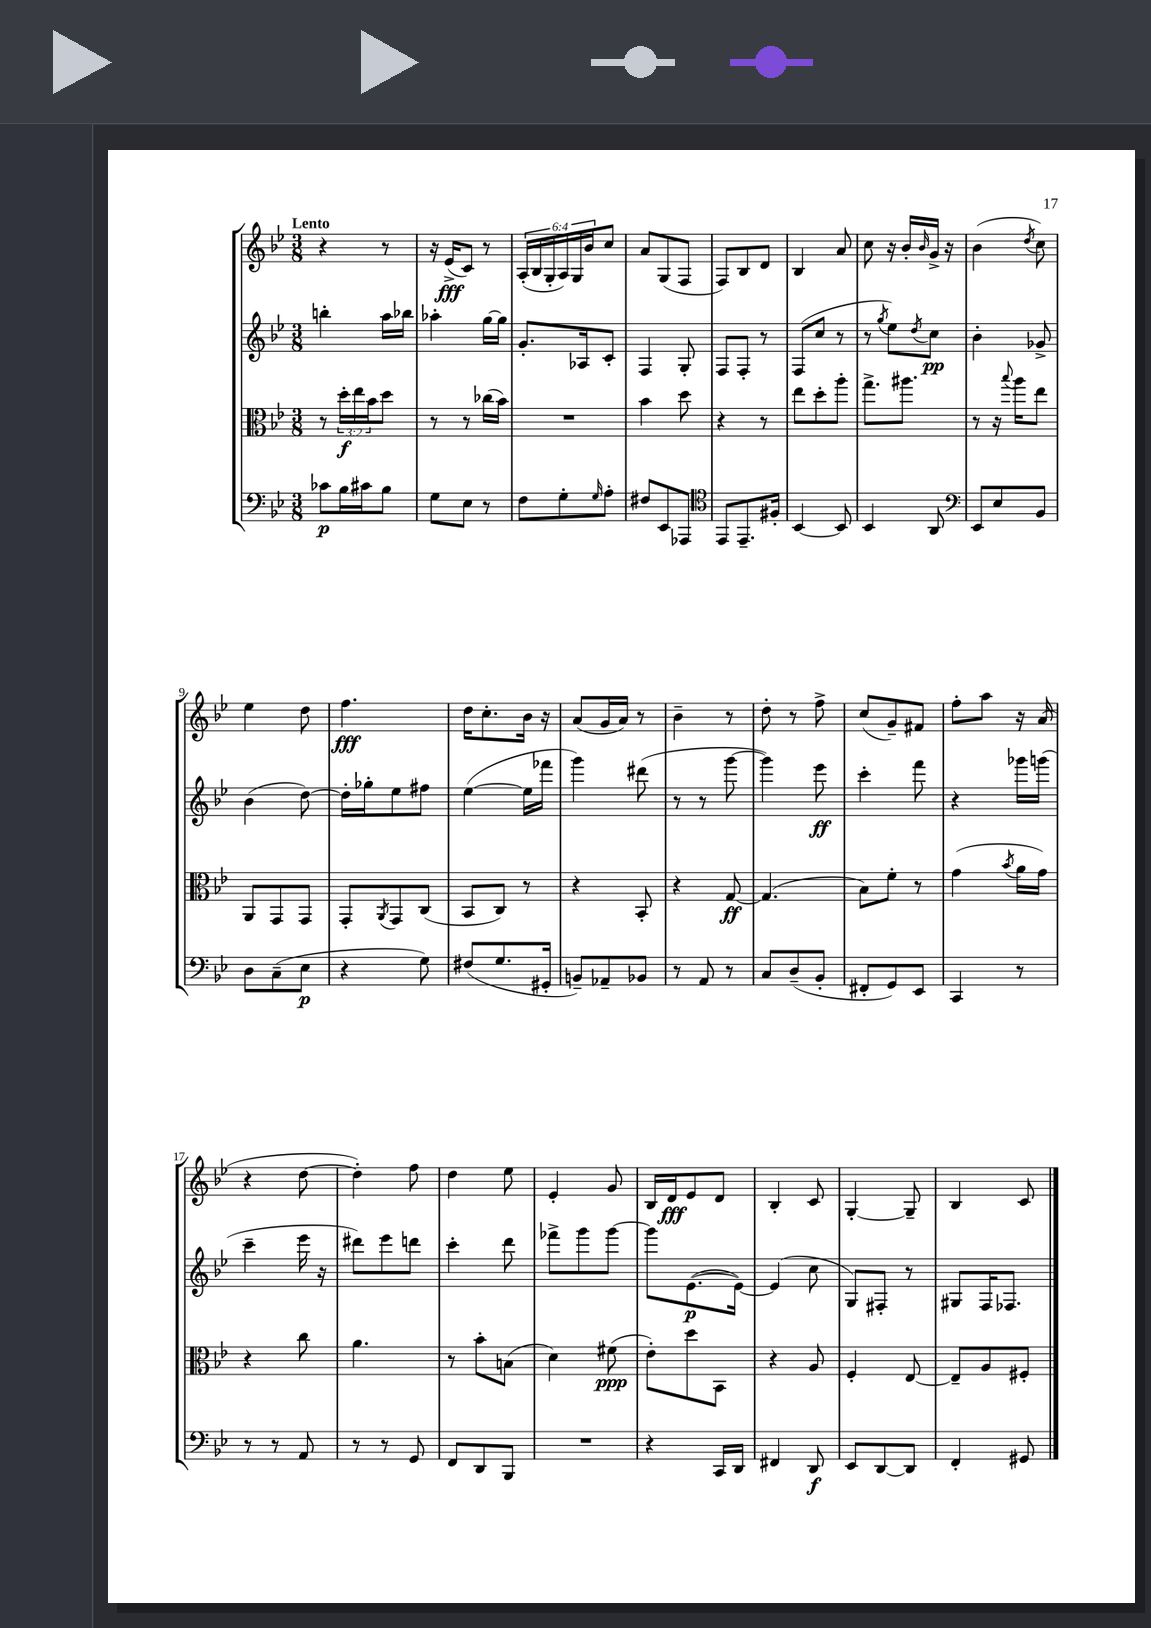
<<
\new StaffGroup <<
\new Staff = "s0" {
    \clef treble \key bes \major \numericTimeSignature \time 3/8 \override Staff.TupletNumber.text = #tuplet-number::calc-fraction-text \tempo "Lento"
    r4 r8 |
    r16 ees'16->\fff( c'8) r8 |
    \tuplet 6/4 { a16-.( bes16 g16-. a16) g16 bes'16 } c''8 |
    a'8 g8( f8 |
    f8) bes8 d'8 |
    bes4 a'8 |
    c''8 r16 bes'16-. \grace { bes'16 } g'16-> r16 |
    bes'4( \acciaccatura { d''8 } c''8) |
    ees''4 d''8 |
    f''4.\fff |
    d''16 c''8.-. bes'16 r16 |
    a'8( g'16 a'16) r8 |
    bes'4-- r8 |
    d''8-. r8 f''8-> |
    c''8( g'8--) fis'8 |
    f''8-. a''8 r16 a'16( |
    r4 d''8~ |
    d''4-.) f''8 |
    d''4 ees''8 |
    ees'4-. g'8 |
    bes16 d'16\fff ees'8 d'8 |
    bes4-. c'8 |
    g4~-. g8-- |
    bes4 c'8 \bar "|." |
}
\new Staff = "s1" {
    \clef treble \key bes \major \numericTimeSignature \time 3/8
    b''4-. a''16 bes''16 |
    aes''4-. g''16~ g''16 |
    g'8.-. aes16 c'8-. |
    f4 g8-. |
    f8 f8-. r8 |
    f8( c''8 r8 |
    r8 \acciaccatura { g''8 } ees''8) \acciaccatura { d''8 } c''8\pp |
    bes'4-. ges'8-> |
    bes'4( d''8~) |
    d''16-. ges''16-. ees''8 fis''8 |
    ees''4~( ees''16 fes'''16 |
    g'''4) dis'''8( |
    r8 r8 g'''8~ |
    g'''4) ees'''8\ff |
    c'''4-. f'''8 |
    r4 ges'''16 g'''16( |
    c'''4-- ees'''16 r16 |
    dis'''8) ees'''8 d'''8 |
    c'''4-. d'''8 |
    fes'''8-> g'''8 g'''8~ |
    g'''8 ees'8.~\p( ees'16~) |
    ees'4( c''8 |
    g8) fis8-. r8 |
    gis8 f16 fes8. \bar "|." |
}
\new Staff = "s2" {
    \clef alto \key bes \major \numericTimeSignature \time 3/8 \override Staff.TupletNumber.text = #tuplet-number::calc-fraction-text
    r8 \tuplet 3/2 { d''16-.\f ees''16 bes'16 } d''8 |
    r8 r8 ces''16( bes'16) |
    R4. |
    bes'4 d''8 |
    r4 r8 |
    ees''8 d''8-. a''8-. |
    g''8.-> ais''8. |
    r8 r16 \appoggiatura { bes''8 } a''16 ees''8 |
    a,8 g,8 g,8 |
    g,8-. \acciaccatura { a,8 } g,8 c8( |
    bes,8 c8) r8 |
    r4 bes,8-. |
    r4 g8~\ff |
    g4.( |
    bes8) f'8-. r8 |
    g'4( \acciaccatura { bes'8 } a'16 g'16) |
    r4 c''8 |
    a'4. |
    r8 bes'8-. b8( |
    d'4) fis'8\ppp( |
    ees'8-.) d''8 bes,8 |
    r4 a8 |
    f4-. ees8~ |
    ees8-- a8 fis8-. \bar "|." |
}
\new Staff = "s3" {
    \clef bass \key bes \major \numericTimeSignature \time 3/8
    ces'8\p bes16 cis'16 bes8 |
    g8 ees8 r8 |
    f8 g8-. \grace { g16 } a8-. |
    fis8 ees,8 aes,,8 |
    \clef tenor ees,8 ees,8.-- fis16-. |
    bes,4~ bes,8 |
    bes,4 a,8 |
    \clef bass ees,8 ees8 bes,8 |
    d8 c8--( ees8\p |
    r4 g8) |
    fis8( g8. gis,16-. |
    b,8--) aes,8-- bes,8 |
    r8 a,8 r8 |
    c8 d8--( bes,8-. |
    fis,8-. g,8) ees,8 |
    c,4 r8 |
    r8 r8 a,8 |
    r8 r8 g,8 |
    f,8 d,8 bes,,8 |
    R4. |
    r4 c,16 d,16 |
    fis,4 d,8\f |
    ees,8 d,8~ d,8 |
    f,4-. gis,8 \bar "|." |
}
>>
>>
